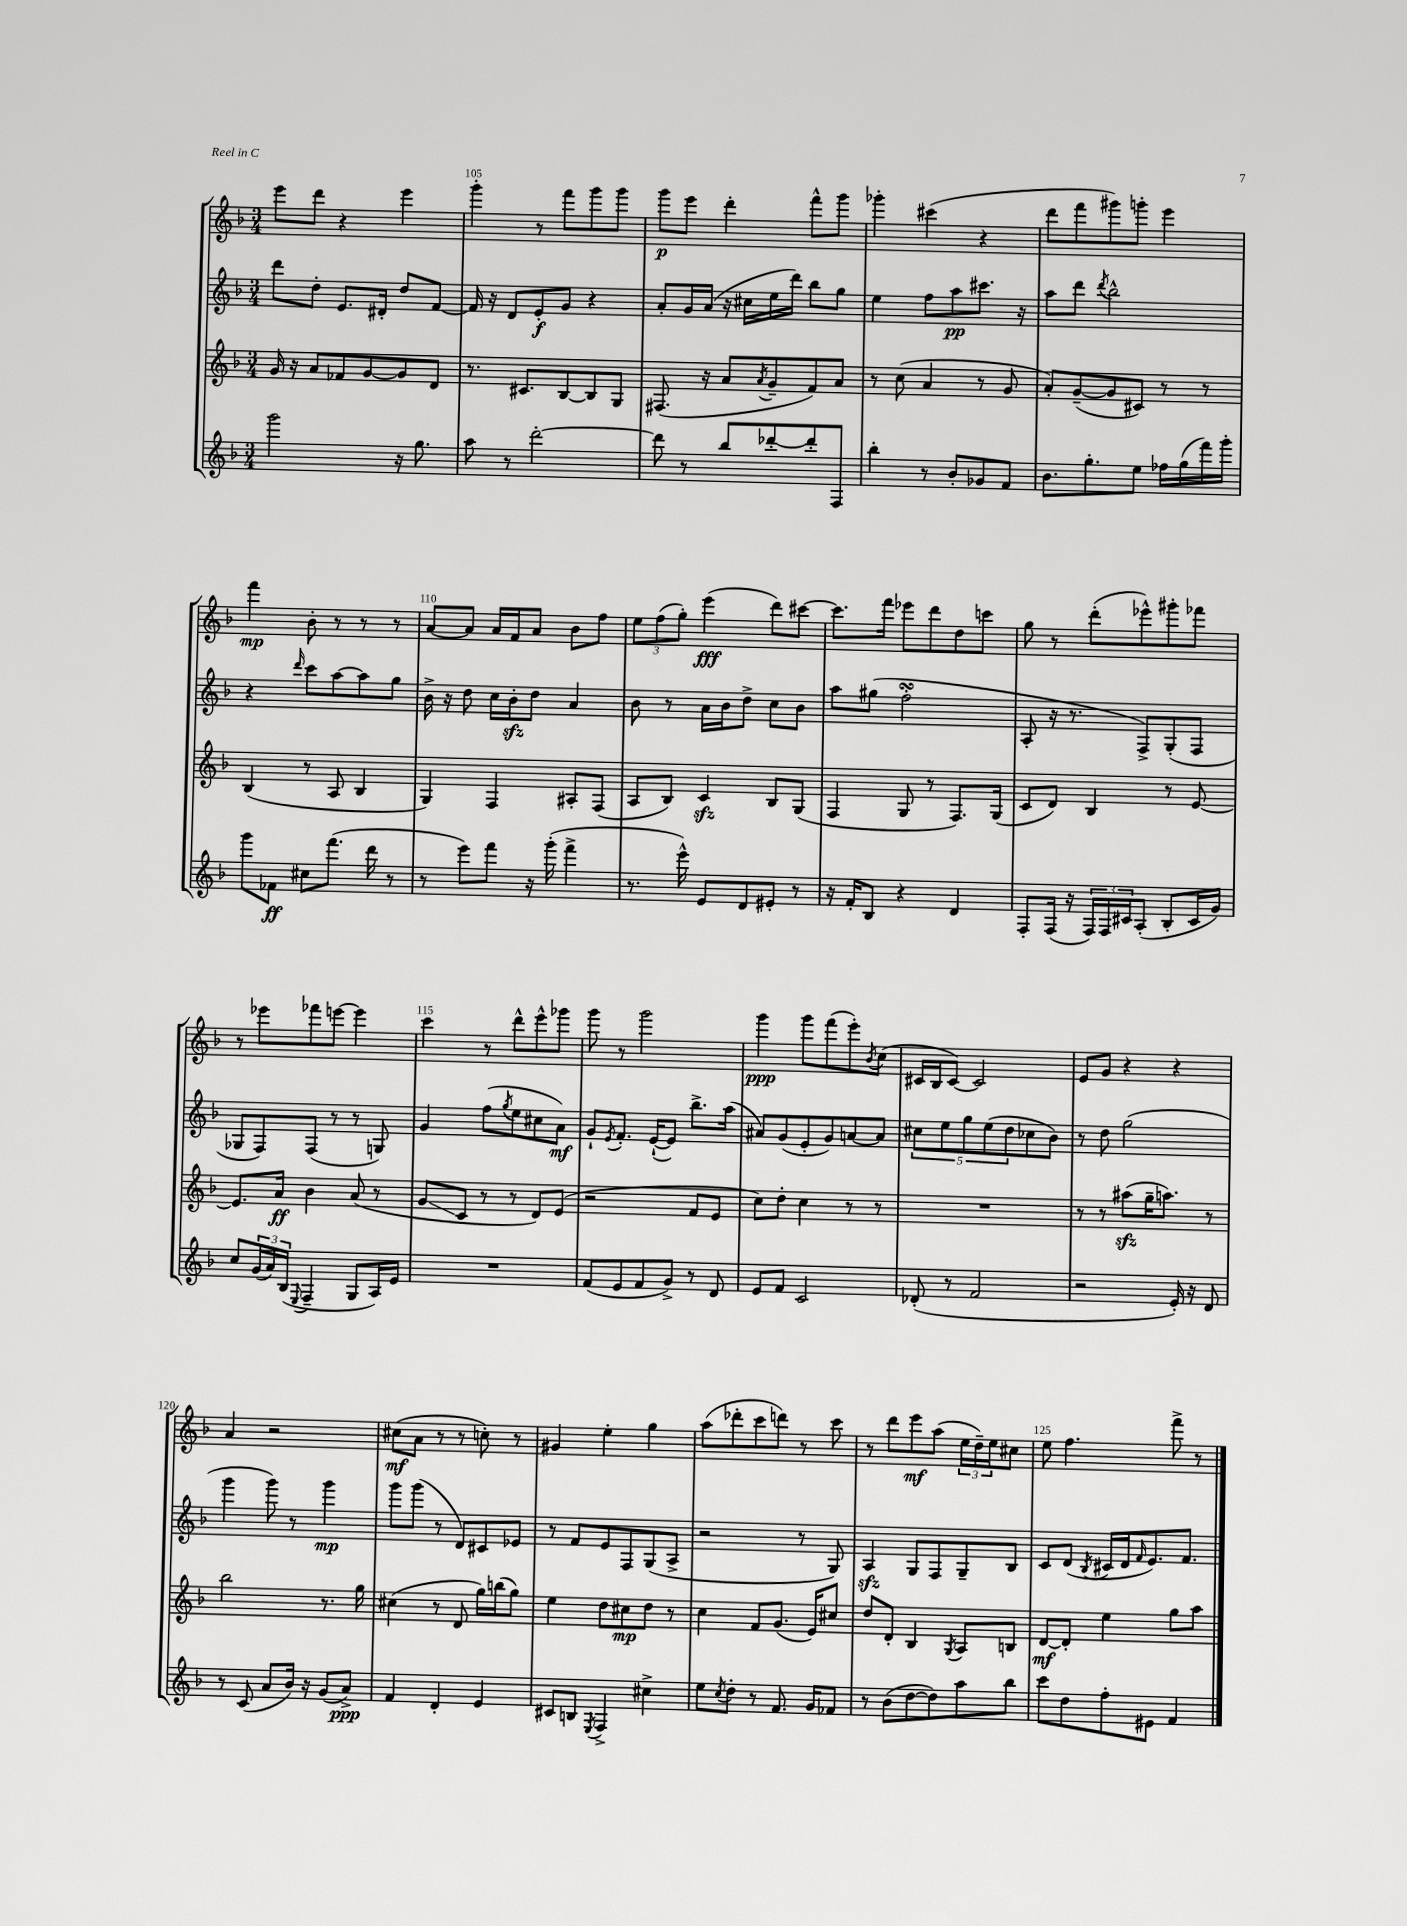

**kern	**kern	**kern	**kern
*staff4	*staff3	*staff2	*staff1
*clefG2	*clefG2	*clefG2	*clefG2
*k[b-]	*k[b-]	*k[b-]	*k[b-]
*M3/4	*M3/4	*M3/4	*M3/4
2ggg\	16g/	8ddd\L	8eee\L
.	16r	.	.
.	8a/L	8dd'\J	8ddd\J
.	8f-/	8.e/L	4r
.	[8g/	.	.
.	.	16d#'/Jk	.
16r	8g/]	8dd/L	4eee\
8.gg\	.	.	.
.	8d/J	[8f/J	.
=	=	=	=
8aa\	8.r	16f/]	4ggg'\
.	.	16r	.
8r	.	8d/L	.
.	8.c#/L	.	.
[2ddd'\	.	8e'/	8r
.	[8B-/	8g/J	8fff\L
.	8B-/]	4r	8ggg\
.	8G/J	.	8ggg\J
=	=	=	=
8ddd\]	(8.F#/	8a'/L	8ggg\L
8r	.	16g/L	8eee\J
.	16r	(16a/JJ	.
8bb-/L	8a/L	16r	4ddd'\
.	.	16cc#\LL	.
.	8qa/	.	.
[8ddd-'/	8g~/	16ee\	.
.	.	16ddd\JJ)	.
8ddd-'/]	8f/)	8bb-\L	8fff^^\L
8F/J	8a/J	8gg\J	8ggg\J
=	=	=	=
4bb-'\	8r	4ee\	4ggg-'\
.	(8cc\	.	.
8r	4a/	8ff\L	(4ccc#\
8b-'/L	.	8aa\	.
8g-/	8r	8.ccc#\J	4r
8f/J	8g/	.	.
.	.	16r	.
=	=	=	=
8.b-\L	8a'/L)	8aa\L	8ddd\L
.	([8g~/	8ddd\J	8fff\
8.gg'\	.	.	.
.	.	8qddd/	.
.	8g/]	2bb-^^\	8ggg#\)
8ee\J	8c#/J)	.	8ggg'\J
16ff-\LL	8r	.	4eee\
(16gg\	.	.	.
16fff\)	8r	.	.
16ggg'\JJ	.	.	.
=	=	=	=
8ggg\L	(4B-/	4r	4fff\
8f-\J	.	.	.
.	.	16qqddd/	.
8cc#\L	8r	8ccc\L	8b-'\
(8.fff\J	8A/	[8aa\	8r
.	4B-/	8aa\]	8r
16ddd\	.	.	.
8r	.	8gg\J	8r
=	=	=	=
8r	4G/)	16b-^\	[8a/L
.	.	16r	.
8eee\L)	.	8dd\	8a/]J
8fff\J	4F/	16cc\LL	16a/LL
.	.	16b-'\J	16f/J
16r	.	8dd\J	8a/J
(16ggg'\	.	.	.
4fff^\	8A#'/L	4a/	8b-\L
.	(8F/J	.	8ff\J
=	=	=	=
8.r	8A/L	8b-\	12ee\L
.	.	.	(12ff\
.	8B-/J)	8r	.
.	.	.	12gg'\J)
16eee^^\)	.	.	.
8e/L	4c/	16a\LL	(4eee\
.	.	16b-\J	.
8d/	.	8dd^\J	.
8e#'/J	8B-/L	8cc\L	8ddd\L)
8r	(8G/J	8b-\J	[8ccc#\J
=	=	=	=
16r	4F/	8aa\L	8.ccc#\]L
16f'/LK	.	.	.
8B-/J	.	(8gg#\J	.
.	.	.	16fff\Jk
4r	8G/	2ff'\	8eee-\L
.	8r	.	8ddd\
4d/	8.F/L)	.	8dd\
.	.	.	8ccc\J
.	(16G/Jk	.	.
=	=	=	=
8F'/L	8c/L	8A'/	8gg\
(16F/Jk	8d/J)	16r	8r
16r	.	8.r	.
24F/LL)	4B-/	.	(8ddd'\L
24F/	.	.	.
24c#/J	.	.	.
(8A'/J	.	8F^/L)	8eee-^^\)
8B-'/L	8r	(8G'/	8ggg#'\
16c#/L	[8e/	8F/J	8fff-\J
16g/JJ)	.	.	.
=	=	=	=
8cc/L	8.e/]L	8G-/L	8r
(24g/L	.	8F/)	8eee-\L
24a/)	.	.	.
.	16a/Jk	.	.
(24B-/JJ	.	.	.
8qqE/	.	.	.
4F~/	4b-\	(8F/J	8fff-\
.	.	8r	[8eee\J
8G/L	(8a/	8r	4eee\]
16A/L)	8r	8G/)	.
16e/JJ	.	.	.
=	=	=	=
2.r	8g/L	4g/	4ccc\
.	8c/J	.	.
.	8r	(8ff\L	8r
.	.	8qgg/	.
.	8r	8ee\	8ddd^^\L
.	8d/L)	8cc#\	8eee^^\
.	(8e/J	8a\J)	8ggg-\J
=	=	=	=
(8f/L	2r	8g`/L	8ggg\
.	.	8qe/	.
8e/	.	8.f'/J	8r
8f/	.	.	2ggg\
.	.	([16e`/LK	.
8g^/J)	.	8e/]J)	.
8r	8f/L	8.bb-^\L	.
8d/	8e/J	.	.
.	.	(16aa\Jk	.
=	=	=	=
8e/L	8cc\L)	8a#/L)	4ggg\
8f/J	8dd'\J	(8g/	.
2c/	4cc\	8e'/	8ggg\L
.	.	8g/)	(8fff\
.	8r	[8a/	8eee'\)
.	.	.	8qb-/
.	8r	8a/]J	(8cc\J
=	=	=	=
(8d-'/	2.r	10cc#\L	16c#/LL
.	.	.	16B-/J
.	.	10ee\	.
8r	.	.	[8c#/J)
.	.	10gg\	.
2f/	.	.	2c#/]
.	.	(10ee\	.
.	.	10dd\	.
.	.	8cc-\	.
.	.	8b-\J)	.
=	=	=	=
2r	8r	8r	8e/L
.	8r	8dd\	8g/J
.	(8aa#\L	(2gg\	4r
.	16gg~\K	.	.
.	8.aa\J)	.	.
16e'/)	.	.	4r
16r	.	.	.
8d/	8r	.	.
=	=	=	=
8r	2bb-\	4ggg\	4a/
(8c/	.	.	.
8a/L	.	8ggg\)	2r
16b-/Jk)	.	8r	.
16r	.	.	.
(8g/L	8.r	4ggg\	.
8a^/J)	.	.	.
.	16gg\	.	.
=	=	=	=
4f/	(4cc#\	8ggg\L	(8cc#\L
.	.	(8ggg\J	8a\J
4d'/	8r	8r	8r
.	8d/	8d/L)	8r
4e/	16gg\LL)	8c#/	8cc'\)
.	(16bb\J	.	.
.	8gg\J)	8e-/J	8r
=	=	=	=
8c#/L	4ee\	8r	4g#/
8B/J	.	8f/L	.
8qE/	.	.	.
4F^/	8dd\L	8e/	4ee'\
.	8cc#\	8F/	.
4cc#^\	8dd\J	(8G/	4gg\
.	8r	8A^/J	.
=	=	=	=
8ee\L	4cc\	2r	(8aa\L
8qcc/	.	.	.
8dd'\J	.	.	8ddd-'\
8r	8f/L	.	8ccc\
8.f/	(8.g/J	.	8ddd\J)
.	.	8r	8r
16g/LK	16e/LK)	.	.
8f-/J	8cc#/J	8G/)	8ccc\
=	=	=	=
8r	8dd/L	4A/	8r
(8b-\L	8d'/J	.	8ddd\L
[8dd\	4B-/	8G/L	8eee\
8dd\])	.	8F/	(8aa\J
.	8qG/	.	.
8aa\	8A/L	8G~/	24ee\LL
.	.	.	24dd~\)
.	.	.	24ee\J
8bb-\J	8B/J	8B-/J	8cc#\J
=	=	=	=
8ccc\L	[8d/L	8c/L	8ee\
8dd\	8d'/]J	(8d/J	4.ff\
.	.	8qB-/	.
8ff'\	4ee\	16c#/LL	.
.	.	16d/J	.
.	.	16qqf/	.
8e#\J	.	8.e/)	.
4f/	8gg\L	.	8fff^\
.	.	8.f/J	.
.	8aa\J	.	8r
==	==	==	==
*-	*-	*-	*-
